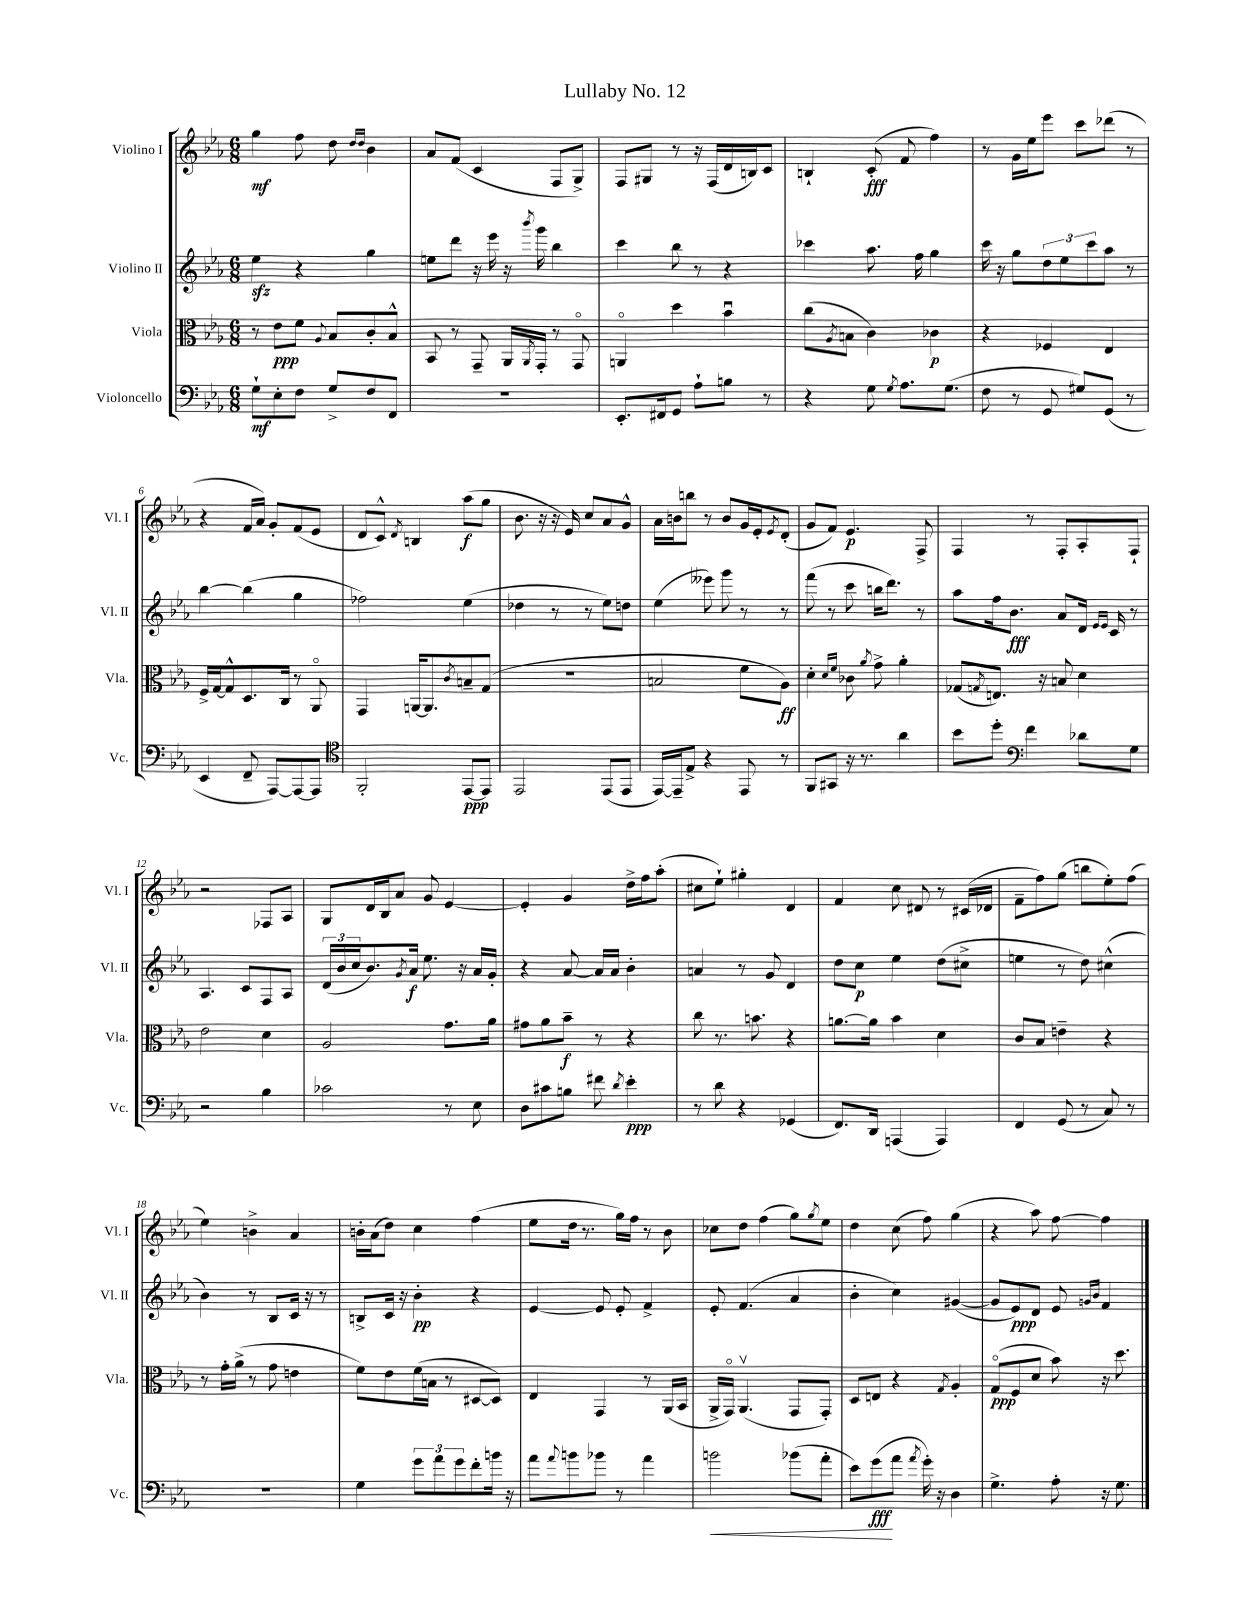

**kern	**dynam	**kern	**dynam	**kern	**dynam	**kern	**dynam
*part4	*part4	*part3	*part3	*part2	*part2	*part1	*part1
*staff4	*staff4	*staff3	*staff3	*staff2	*staff2	*staff1	*staff1
*I"Violoncello	*	*I"Viola	*	*I"Violino II	*	*I"Violino I	*
*I'Vc.	*	*I'Vla.	*	*I'Vl. II	*	*I'Vl. I	*
*clefF4	*	*clefC3	*	*clefG2	*	*clefG2	*
*k[b-e-a-]	*	*k[b-e-a-]	*	*k[b-e-a-]	*	*k[b-e-a-]	*
*M6/8	*	*M6/8	*	*M6/8	*	*M6/8	*
=1	=1	=1	=1	=1	=1	=1	=1
8G`\L	mf	8r	.	4ee-zz\	.	4gg\	mf
8E-'\	.	8e-\L	ppp	.	.	.	.
8F\J	.	8f\J	.	4r	.	8ff\	.
.	.	8qqA-/	.	.	.	.	.
8G^/L	.	8B-/L	.	.	.	8dd\	.
.	.	.	.	.	.	16qqdd/LL	.
.	.	.	.	.	.	16qqdd/JJ	.
8F/	.	8c'/	.	4gg\	.	4b-\	.
8FF/J	.	8B-^^/J	.	.	.	.	.
=2	=2	=2	=2	=2	=2	=2	=2
2.r	.	8BB-/	.	8een\L	.	8a-/L	.
.	.	8r	.	8ddd\J	.	(8f/J	.
.	.	8GG~/	.	16r	.	4c/	.
.	.	.	.	16eee-\	.	.	.
.	.	16AA-/LL	.	16r	.	.	.
.	.	8qAA-/	.	8qbbb-/	.	.	.
.	.	16GG'/JJ	.	16ggg\	.	.	.
.	.	8r	.	4bb-\	.	8F/L	.
.	.	8GG/	.	.	.	8G^/J)	.
=3	=3	=3	=3	=3	=3	=3	=3
8.EE-'/L	.	4AAn/	.	4ccc\	.	8F/L	.
.	.	.	.	.	.	8G#X/J	.
16FF#X/k	.	.	.	.	.	.	.
8GG/J	.	4dd\	.	8bb-\	.	8r	.
8A-`\L	.	.	.	8r	.	16r	.
.	.	.	.	.	.	(16F/LL	.
8Bn\J	.	4b-u\	.	4r	.	16d/	.
.	.	.	.	.	.	16Bn/J)	.
8r	.	.	.	.	.	8c/J	.
=4	=4	=4	=4	=4	=4	=4	=4
4r	.	(8cc\L	.	4ccc-X\	.	4Bn`/	.
.	.	8qA-/	.	.	.	.	.
.	.	8Bn\J	.	.	.	.	.
8G\	.	4c\)	.	8.aa-\	.	(8c'/	fff
8qG/	.	.	.	.	.	.	.
8.A-\L	.	.	.	.	.	8f/	.
.	.	.	.	16ff\	.	.	.
.	.	4c-X\	p	4gg\	.	4ff\)	.
(8.G\J	.	.	.	.	.	.	.
=5	=5	=5	=5	=5	=5	=5	=5
8F\	.	4r	.	16ccc\	.	8r	.
.	.	.	.	16r	.	.	.
8r	.	.	.	8gg\L	.	16g\LL	.
.	.	.	.	.	.	16ee-\J	.
8GG/	.	4F-X/	.	12dd\	.	8eee-\J	.
.	.	.	.	12ee-\	.	.	.
8G#X/L)	.	.	.	.	.	8ccc\L	.
.	.	.	.	12ccc\	.	.	.
(8GG/J	.	4E-/	.	8aa-\J	.	(8ddd-X\J	.
8r	.	.	.	8r	.	8r	.
!!LO:LB:g=z
=6	=6	=6	=6	=6	=6	=6	=6
4EE-/	.	16F^/LL	.	[4bb-\	.	4r	.
.	.	[16G/J	.	.	.	.	.
.	.	8G^^/]	.	.	.	.	.
8FF~/	.	8.D/	.	(4bb-\]	.	16f/LL	.
.	.	.	.	.	.	16a-/JJ)	.
[8AAA-/L)	.	.	.	.	.	8g'/L	.
.	.	16C/Jk	.	.	.	.	.
8AAA-/_	.	8r	.	4gg\	.	(8f/	.
8AAA-/J]	.	8AA-/	.	.	.	8e-/J	.
=7	=7	=7	=7	=7	=7	=7	=7
*clefC4	*	*	*	*	*	*	*
2FF'/	.	4GG/	.	2ff-X\)	.	8d/L	.
.	.	.	.	.	.	8c^^/J)	.
.	.	.	.	.	.	8qd/	.
.	.	[16AAn/KL	.	.	.	4Bn/	.
.	.	8.AA/]	.	.	.	.	.
.	.	8qc/	.	.	.	.	.
[8EE-/L	ppp	8Bn~/	.	(4ee-\	.	(8aa-\L	f
8EE-/J]	.	(8G/J	.	.	.	8gg\J	.
=8	=8	=8	=8	=8	=8	=8	=8
2EE-/	.	2.r	.	4dd-X\	.	8.b-\	.
.	.	.	.	.	.	16r	.
.	.	.	.	8r	.	16r	.
.	.	.	.	.	.	16e-/)	.
.	.	.	.	8r	.	8cc/L	.
(8EE-/L	.	.	.	8ee-\L)	.	8a-/	.
8EE-/J	.	.	.	8ddn\J	.	8g^^/J	.
=9	=9	=9	=9	=9	=9	=9	=9
[16EE-/LL)	.	2Bn/	.	(4ee-\	.	16a-\LL	.
16EE-~/J]	.	.	.	.	.	16bn\J	.
8E-^/J	.	.	.	.	.	8bbn\J	.
4r	.	.	.	8eee--X\)	.	8r	.
.	.	.	.	8ggg\	.	8b/L	.
8EE-/	.	8f\L	.	8r	.	16g/L	.
.	.	.	.	.	.	16e-'/J	.
.	.	.	.	.	.	8qe-/	.
8r	.	8A-\J)	ff	8r	.	(8d'/J	.
=10	=10	=10	=10	=10	=10	=10	=10
8FF/L	.	4d'\	.	(8fff\	.	8g/L	.
8GG#X/J	.	.	.	8r	.	8f/J)	.
.	.	16qqd/LL	.	.	.	.	.
.	.	16qqf/JJ	.	.	.	.	.
16r	.	8c-X\	.	8ccc\	.	4.e-/	p
8.r	.	.	.	.	.	.	.
.	.	8qa-/	.	.	.	.	.
.	.	8g^\	.	16bbn\KL	.	.	.
.	.	.	.	8.ddd\J)	.	.	.
4a-\	.	4a-'\	.	.	.	.	.
.	.	.	.	8r	.	8F^/	.
=11	=11	=11	=11	=11	=11	=11	=11
8b-\L	.	(8G-X/L	.	8aa-\L	.	4F/	.
.	.	8qGn/	.	.	.	.	.
8dd'\J	.	8.En/J)	.	16ff\k	.	.	.
.	.	.	.	8.b-\J	fff	.	.
*clefF4	*	*	*	*	*	*	*
4f\	.	.	.	.	.	8r	.
.	.	16r	.	.	.	.	.
.	.	8Bn/	.	8a-/L	.	8F'/L	.
8d-X\L	.	4d\	.	16d/Jk	.	8A-'/	.
.	.	.	.	16qqe-/LL	.	.	.
.	.	.	.	16qqe-/JJ	.	.	.
.	.	.	.	16c/	.	.	.
8G\J	.	.	.	8r	.	8F`/J	.
!!LO:LB:g=z
=12	=12	=12	=12	=12	=12	=12	=12
2r	.	2e-\	.	4.A-/	.	2r	.
.	.	.	.	8c/L	.	.	.
4B-\	.	4d\	.	8F/	.	8F-X/L	.
.	.	.	.	8A-/J	.	8A-/J	.
=13	=13	=13	=13	=13	=13	=13	=13
2c-X\	.	2A-/	.	(24d/LL	.	8G/L	.
.	.	.	.	24b-/	.	.	.
.	.	.	.	24cc/J	.	.	.
.	.	.	.	8.b-/)	.	16d/L	.
.	.	.	.	.	.	16B-/J	.
.	.	.	.	.	.	8a-/J	.
.	.	.	.	8qg/	.	.	.
.	.	.	.	16a-/Jk	f	.	.
.	.	.	.	8.ee-\	.	8g/	.
8r	.	8.g\L	.	.	.	[4e-/	.
.	.	.	.	16r	.	.	.
8E-\	.	.	.	16a-/LL	.	.	.
.	.	16a-\Jk	.	16g'/JJ	.	.	.
=14	=14	=14	=14	=14	=14	=14	=14
8D\L	.	8g#X\L	.	4r	.	4e-'/]	.
8c#X\	.	8a-\	.	.	.	.	.
8Bn\J	.	8b-~\J	f	[8a-/	.	4g/	.
8f#X\	.	8r	.	16a-/LL]	.	.	.
.	.	.	.	16a-/JJ	.	.	.
8qd/	.	.	.	.	.	.	.
4e-'\	ppp	4r	.	4b-'\	.	16dd^\LL	.
.	.	.	.	.	.	16ff\J	.
.	.	.	.	.	.	(8aa-'\J	.
=15	=15	=15	=15	=15	=15	=15	=15
8r	.	8cc\	.	4an/	.	8cc#X\L	.
8d\	.	8.r	.	.	.	8ee-`\J)	.
4r	.	.	.	8r	.	4gg#X'\	.
.	.	8.bn\	.	.	.	.	.
.	.	.	.	8g/	.	.	.
(4GG-X/	.	4r	.	4d/	.	4d/	.
=16	=16	=16	=16	=16	=16	=16	=16
8.FF/L)	.	[8.an\L	.	8dd\L	.	4f/	.
.	.	.	.	8cc\J	p	.	.
16DD/Jk	.	16a\Jk]	.	.	.	.	.
(4AAAn/	.	4b-\	.	4ee-\	.	8cc\	.
.	.	.	.	.	.	8d#X/	.
4AAA/)	.	4d\	.	(8dd\L	.	8r	.
.	.	.	.	8cc#X^\J	.	(16c#X/LL	.
.	.	.	.	.	.	16d-X/JJ	.
=17	=17	=17	=17	=17	=17	=17	=17
4FF/	.	8c/L	.	4een\	.	8f~\L	.
.	.	8B-/J	.	.	.	8ff\)	.
(8GG/	.	4en~\	.	8r	.	(8gg\J	.
8r	.	.	.	8dd\)	.	8bbn\L	.
8C/)	.	4r	.	(4cc#X^^\	.	8ee-'\)	.
8r	.	.	.	.	.	(8ff\J	.
!!LO:LB:g=z
=18	=18	=18	=18	=18	=18	=18	=18
2.r	.	8r	.	4b-\)	.	4ee-\)	.
.	.	16g'\LL	.	.	.	.	.
.	.	(16a-^\JJ	.	.	.	.	.
.	.	8r	.	8r	.	4bn^\	.
.	.	8g\	.	8B-/L	.	.	.
.	.	4en\	.	16c/Jk	.	4a-/	.
.	.	.	.	16r	.	.	.
.	.	.	.	8r	.	.	.
=19	=19	=19	=19	=19	=19	=19	=19
4G\	.	8f\L)	.	8Bn^/L	.	16bn'\LL	.
.	.	.	.	.	.	(16a-\J	.
.	.	8e-\	.	16c/Jk	.	8dd\J)	.
.	.	.	.	16r	.	.	.
12g\L	.	(16f\L	.	4b-'\	pp	4cc\	.
.	.	16Bn\JJ	.	.	.	.	.
12a-\	.	.	.	.	.	.	.
.	.	8r	.	.	.	.	.
12g\	.	.	.	.	.	.	.
8f'\	.	[8D#X/L	.	4r	.	(4ff\	.
16bn\Jk	.	8D#/J])	.	.	.	.	.
16r	.	.	.	.	.	.	.
=20	=20	=20	=20	=20	=20	=20	=20
8a-\L	.	4E-/	.	[4e-/	.	8ee-\L	.
8qqa-/	.	.	.	.	.	.	.
8bn\	.	.	.	.	.	16dd\Jk	.
.	.	.	.	.	.	8.r	.
8b-X\J	.	4GG/	.	8e-/]	.	.	.
8r	.	.	.	8e-'/	.	16gg\LL)	.
.	.	.	.	.	.	16ff\JJ	.
4a-\	.	8r	.	4f^/	.	8r	.
.	.	(16AA-/LL	.	.	.	8b-\	.
.	.	16BB-/JJ	.	.	.	.	.
=21	=21	=21	=21	=21	=21	=21	=21
!	!LO:HP:b	!	!	!	!	!	!
2bn\	<	16AA-^/LL	.	8e-'/	.	8cc-X\L	.
.	.	16GG/JJ)	.	.	.	.	.
.	.	(4.AA-v/	.	(4.f/	.	8dd\J	.
.	.	.	.	.	.	(4ff\	.
(8b-X\L	.	8GG/L	.	4a-/	.	8gg\L)	.
.	.	.	.	.	.	8qgg/	.
8a-'\J	.	8GG'/J)	.	.	.	8ee-\J	.
=22	=22	=22	=22	=22	=22	=22	=22
8e-\L)	.	8D/L	.	4b-'\	.	4dd\	.
(8g\	fff	8En/J	.	.	.	.	.
8a-\J	[	4r	.	4cc\)	.	(8cc\	.
8qa-/	.	.	.	.	.	.	.
16g'\)	.	.	.	.	.	8ff\)	.
16r	.	.	.	.	.	.	.
.	.	8qG/	.	.	.	.	.
4D\	.	4A-'/	.	([4g#X/	.	(4gg\	.
=23	=23	=23	=23	=23	=23	=23	=23
4.G^\	.	(8G/L	ppp	8g#/L]	.	4r	.
.	.	8F/	.	8e-/)	ppp	.	.
.	.	8d/J	.	8d/J	.	8aa-\)	.
8A-'\	.	8b-\)	.	8e-/	.	[8ff\	.
.	.	.	.	16qqgn/LL	.	.	.
.	.	.	.	16qqb-/JJ	.	.	.
16r	.	16r	.	4f/	.	4ff\]	.
8.G\	.	8.dd\	.	.	.	.	.
==	==	==	==	==	==	==	==
*-	*-	*-	*-	*-	*-	*-	*-
